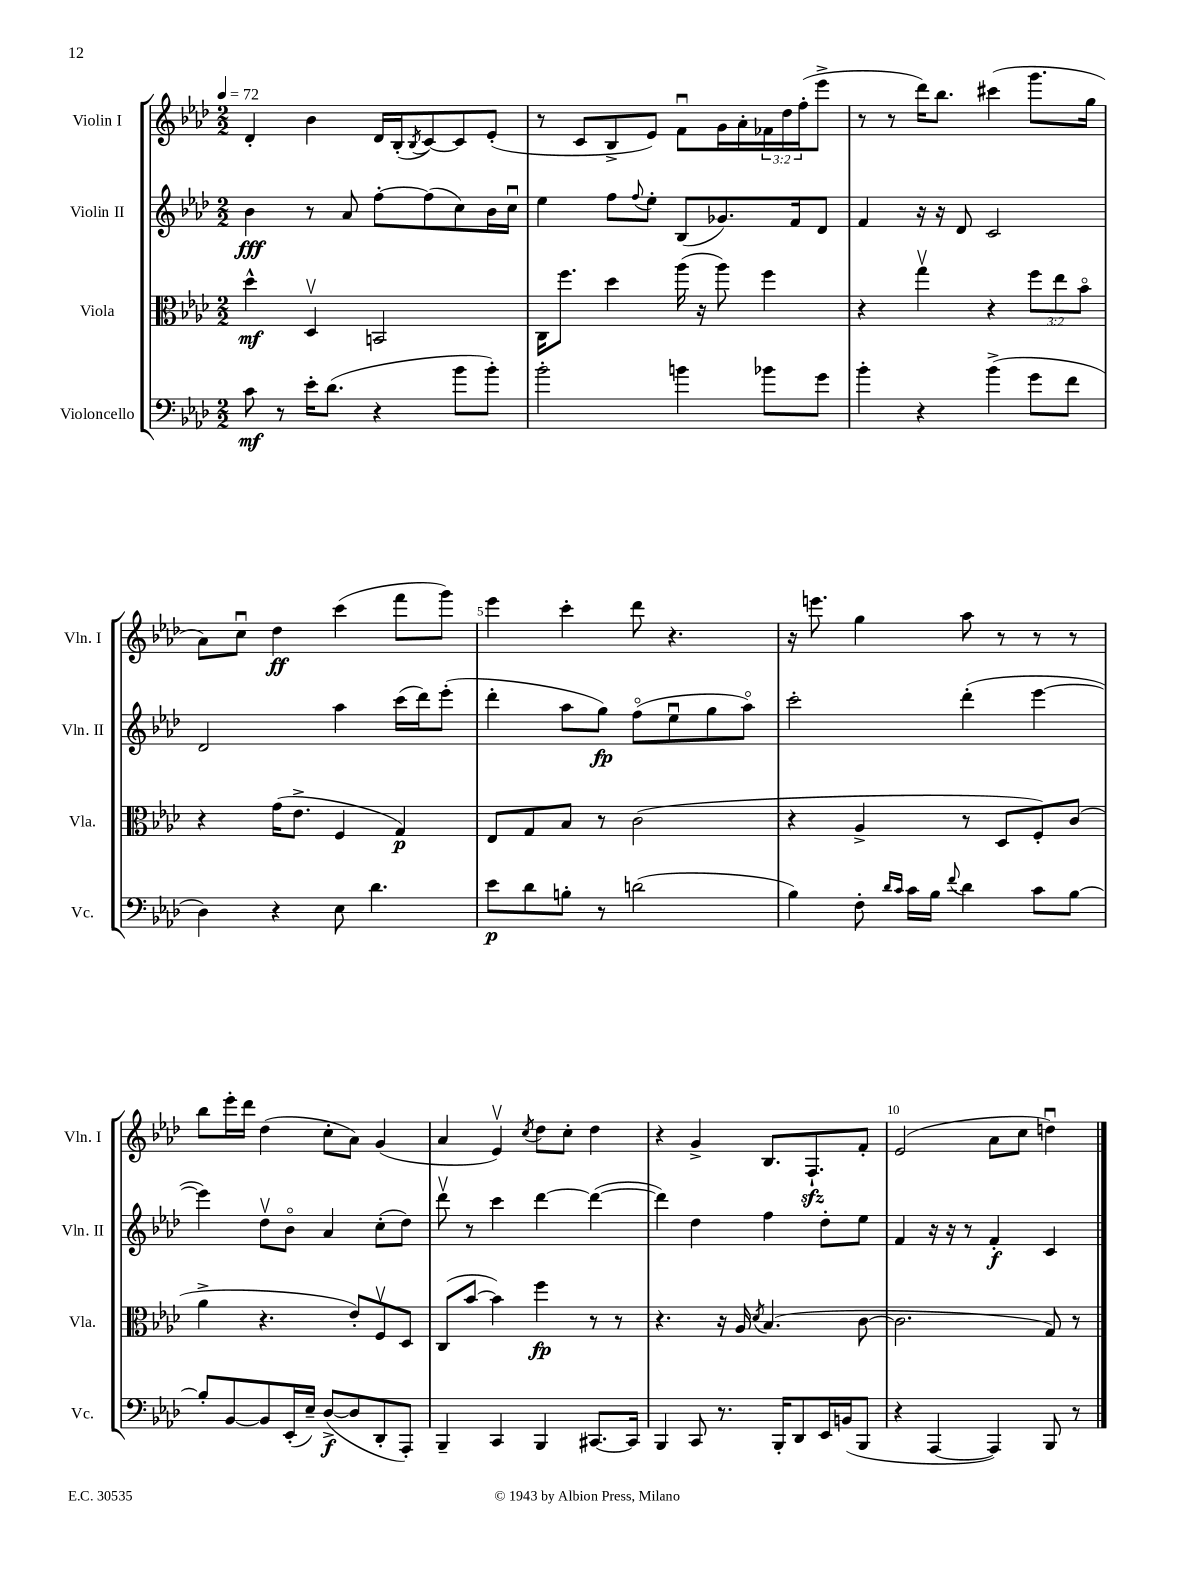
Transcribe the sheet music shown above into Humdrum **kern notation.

**kern	**kern	**kern	**kern
*staff4	*staff3	*staff2	*staff1
*clefF4	*clefC3	*clefG2	*clefG2
*k[b-e-a-d-]	*k[b-e-a-d-]	*k[b-e-a-d-]	*k[b-e-a-d-]
*M2/2	*M2/2	*M2/2	*M2/2
*MM72	*MM72	*MM72	*MM72
8c\	4dd-^^\	4b-\	4d-'/
8r	.	.	.
16e-'\LK	4D-v/	8r	4b-\
(8.d-\J	.	.	.
.	.	8a-/	.
4r	2BB/	[8ff'\L	16d-/LL
.	.	.	(16B-'/J
.	.	.	8qB-/
.	.	(8ff\]	[8c/)
8b-\L	.	8cc\)	8c/]
8b-'\J)	.	16b-\L	(8e-'/J
.	.	16ccu\JJ	.
=	=	=	=
2b-'\	16C\LK	4ee-\	8r
.	8.ff\J	.	.
.	.	.	8c/L
.	4dd-\	8ff\L	8B-^/
.	.	8qqff/	.
.	.	8ee-'\J	8e-/J)
4b\	(16aa-\	(8B-/L	8fu\L
.	16r	.	.
.	8aa-\)	8.g-/)	16g\L
.	.	.	16a-'\
8b-\L	4ff\	.	24f-\
.	.	.	24dd-\
.	.	16f/k	.
.	.	.	(24ff'\J
8g\J	.	8d-/J	8eee-^\J
=	=	=	=
4b-'\	4r	4f/	8r
.	.	.	8r
4r	4ggv\	16r	16ddd-\LK)
.	.	16r	8.bb-\J
.	.	8d-/	.
(4b-^\	4r	2c/	(4ccc#\
8g\L	12ff\L	.	8.ggg\L
.	12ee-\	.	.
8f\J	.	.	.
.	12b-o\J	.	.
.	.	.	16gg\Jk
=	=	=	=
4D-\)	4r	2d-/	8a-\L)
.	.	.	8ccu\J
4r	(16g\LK	.	4dd-\
.	8.e-^\J	.	.
8E-\	4F/	4aa-\	(4ccc\
4.d-\	.	.	.
.	4G/)	(16ccc\LL	8fff\L
.	.	16ddd-\J)	.
.	.	(8eee-'\J	8ggg\J)
=	=	=	=
8e-\L	8E-/L	4ddd-'\	4eee-\
8d-\	8G/	.	.
8B'\J	8B-/J	8aa-\L	4ccc'\
8r	8r	8gg\J)	.
(2d\	(2c\	(8ffo\L	8ddd-\
.	.	8ee-u\	4.r
.	.	8gg\	.
.	.	8aa-o\J)	.
=	=	=	=
4B-\)	4r	2ccc'\	16r
.	.	.	8.eee\
8F'\	4A-^/	.	4gg\
16qqd-/LL	.	.	.
16qqc/JJ	.	.	.
16c\LL	.	.	.
16B-\JJ	.	.	.
8qqf/	.	.	.
4d-\	8r	(4ddd-'\	8aa-\
.	8D-/L	.	8r
8c\L	8F'/)	[4eee-\	8r
[8B-\J	(8c/J	.	8r
=	=	=	=
8B-'/]L	4a-^\	4eee-\])	8bb-\L
[8BB-/	.	.	16eee-'\L
.	.	.	16ddd-\JJ
8BB-/]	4.r	8dd-v\L	(4dd-\
(16EE-'/L	.	8b-o\J	.
16E-~/JJ)	.	.	.
([8D-^/L	.	4a-/	8cc'\L
8D-/]	8e-'/L)	.	8a-\J)
8DD-'/	8Fv/	(8cc'\L	(4g/
8AAA-'/J)	8D-/J	8dd-\J)	.
=	=	=	=
4BBB-~/	(8C/L	8ddd-v\	4a-/
.	[8b-/J	8r	.
4CC/	4b-\])	4ccc\	4e-v/)
.	.	.	8qcc/
4BBB-/	4ff\	[4ddd-\	8dd-\L
.	.	.	8cc'\J
[8.CC#/L	8r	(4ddd-\_	4dd-\
.	8r	.	.
16CC#/]Jk	.	.	.
=	=	=	=
4BBB-/	4.r	4ddd-\])	4r
8CC/	.	4dd-\	4g^/
8.r	16r	.	.
.	16A-/	.	.
.	8qd-/	.	.
.	(4.B-/	4ff\	8.B-/L
16BBB-'/LK	.	.	.
8DD-/	.	.	.
.	.	.	8.F`/
16EE-/L	.	8dd-'\L	.
(16BB/J	.	.	.
8BBB-/J	[8c\	8ee-\J	8f'/J
=	=	=	=
4r	2.c\]	4f/	(2e-/
[4AAA-/	.	16r	.
.	.	16r	.
.	.	8r	.
4AAA-/])	.	4f'/	8a-\L
.	.	.	8cc\J
8BBB-/	8G/)	4c/	4ddu\)
8r	8r	.	.
==	==	==	==
*-	*-	*-	*-
